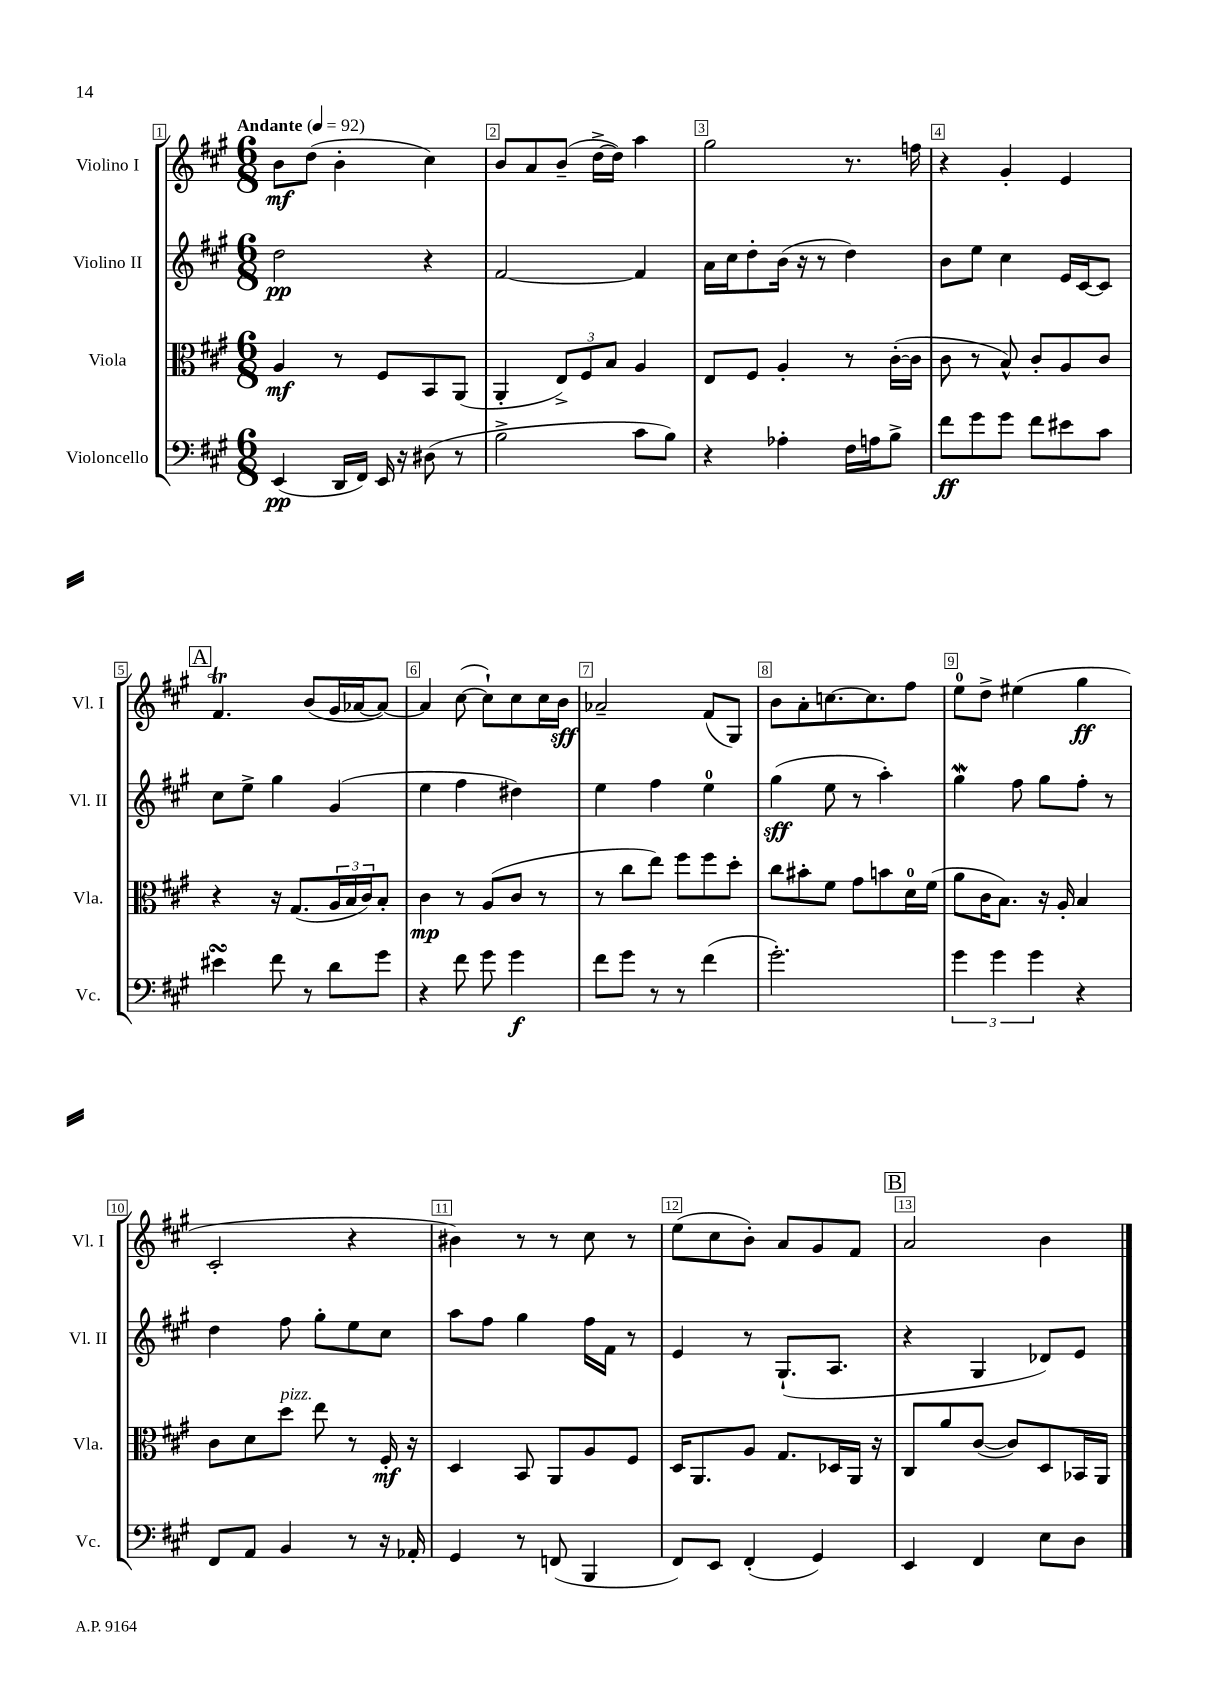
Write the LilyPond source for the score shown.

<<
\new StaffGroup <<
\new Staff = "s0" \with { instrumentName = "Violino I" shortInstrumentName = "Vl. I" } {
    \clef treble \key a \major \numericTimeSignature \time 6/8 \tempo "Andante" 4 = 92
    b'8\mf d''8( b'4-. cis''4) |
    b'8 a'8 b'8--( d''16~-> d''16) a''4 |
    gis''2 r8. f''16 |
    r4 gis'4-. e'4 |
    \mark \markup { \box "A" } fis'4.\trill b'8( gis'16 aes'16~ aes'8~) |
    aes'4 cis''8~( cis''8-!) cis''8 cis''16 b'16\sff |
    aes'2-- fis'8( gis8) |
    b'8 a'8-. c''8.~ c''8. fis''8 |
    e''8-0 d''8-> eis''4( gis''4\ff |
    cis'2-. r4 |
    bis'4) r8 r8 cis''8 r8 |
    e''8( cis''8 b'8-.) a'8 gis'8 fis'8 |
    \mark \markup { \box "B" } a'2 b'4 \bar "|." |
}
\new Staff = "s1" \with { instrumentName = "Violino II" shortInstrumentName = "Vl. II" } {
    \clef treble \key a \major \numericTimeSignature \time 6/8
    d''2\pp r4 |
    fis'2~ fis'4 |
    a'16 cis''16 d''8-. b'16( r16 r8 d''4) |
    b'8 e''8 cis''4 e'16 cis'16~ cis'8 |
    \mark \markup { \box "A" } cis''8 e''8-> gis''4 gis'4( |
    e''4 fis''4 dis''4) |
    e''4 fis''4 e''4-0 |
    gis''4\sff( e''8 r8 a''4-.) |
    gis''4\mordent fis''8 gis''8 fis''8-. r8 |
    d''4 fis''8 gis''8-. e''8 cis''8 |
    a''8 fis''8 gis''4 fis''16 fis'16 r8 |
    e'4 r8 gis8.-!( a8. |
    \mark \markup { \box "B" } r4 gis4 des'8) e'8 \bar "|." |
}
\new Staff = "s2" \with { instrumentName = "Viola" shortInstrumentName = "Vla." } {
    \clef alto \key a \major \numericTimeSignature \time 6/8
    a4\mf r8 fis8 b,8 a,8( |
    a,4-. \tuplet 3/2 { e8->) fis8 b8 } a4 |
    e8 fis8 a4-. r8 cis'16~-.( cis'16 |
    cis'8 r8 b8-^) cis'8-. a8 cis'8 |
    \mark \markup { \box "A" } r4 r16 gis8.( \tuplet 3/2 { a16 b16 cis'16) } b8-. |
    cis'4\mp r8 a8( cis'8 r8 |
    r8 cis''8 e''8) fis''8 fis''8 d''8-. |
    cis''8 bis'8-. fis'8 gis'8 b'8 d'16-0 fis'16( |
    a'8 cis'16 b8.) r16 a16-. b4 |
    cis'8 d'8 d''8^\markup { \italic "pizz." } e''8 r8 fis16-.\mf r16 |
    d4 b,8 a,8 a8 fis8 |
    d16 a,8. a8 gis8. des16 a,16 r16 |
    \mark \markup { \box "B" } cis8 a'8 cis'8~( cis'8) d8 bes,16 a,16 \bar "|." |
}
\new Staff = "s3" \with { instrumentName = "Violoncello" shortInstrumentName = "Vc." } {
    \clef bass \key a \major \numericTimeSignature \time 6/8
    e,4\pp( d,16 fis,16) e,16 r16 dis8( r8 |
    b2-> cis'8 b8) |
    r4 aes4-. fis16 a16 b8-> |
    fis'8\ff gis'8 gis'8 fis'8 eis'8 cis'8 |
    \mark \markup { \box "A" } eis'4\turn fis'8 r8 d'8 gis'8 |
    r4 fis'8 gis'8 gis'4\f |
    fis'8 gis'8 r8 r8 fis'4( |
    gis'2.-.) |
    \tuplet 3/2 { gis'4 gis'4 gis'4 } r4 |
    fis,8 a,8 b,4 r8 r16 aes,16-. |
    gis,4 r8 f,8( b,,4 |
    fis,8) e,8 fis,4-.( gis,4) |
    \mark \markup { \box "B" } e,4 fis,4 e8 d8 \bar "|." |
}
>>
>>
\layout { \context { \Score \override BarNumber.break-visibility = ##(#f #t #t) barNumberVisibility = #all-bar-numbers-visible \override BarNumber.stencil = #(make-stencil-boxer 0.1 0.3 ly:text-interface::print) } }
